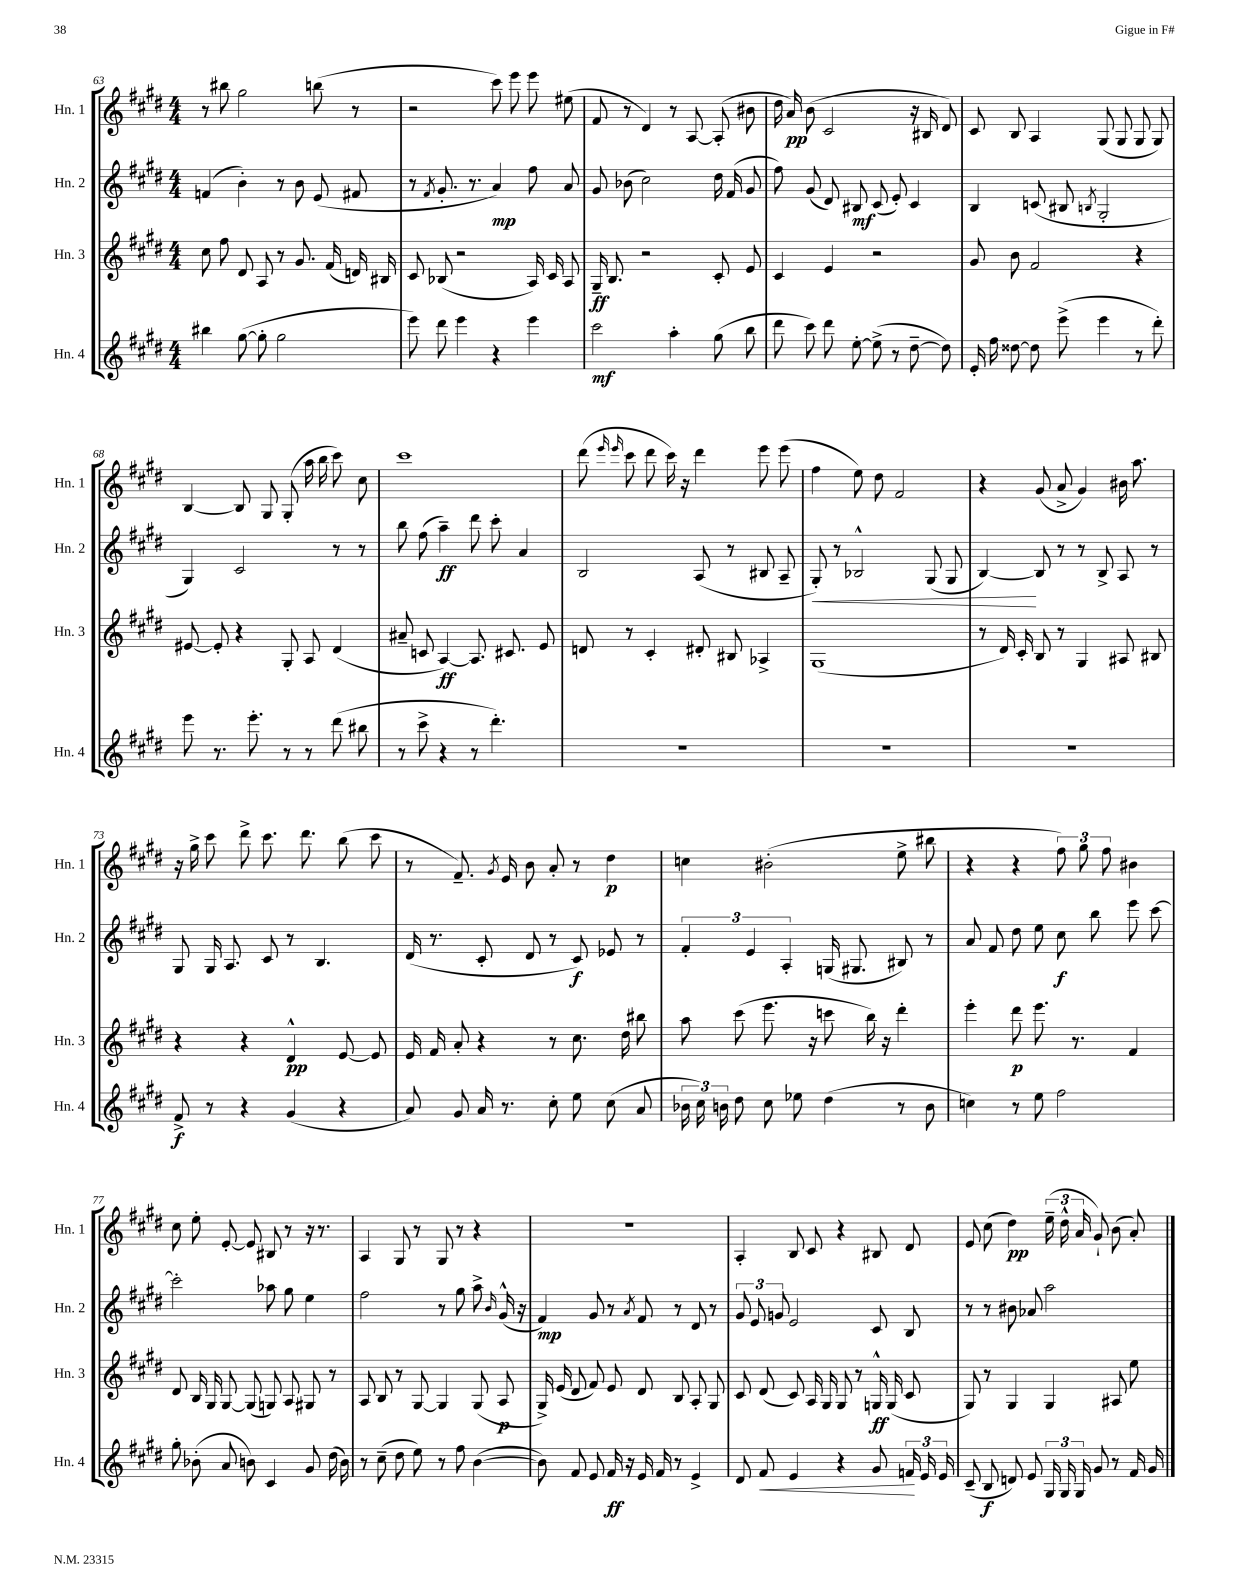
<<
\new StaffGroup <<
\new Staff = "s0" \with { instrumentName = "Hn. 1" shortInstrumentName = "Hn. 1" } {
    \clef treble \key e \major \numericTimeSignature \time 4/4
    \autoBeamOff r8 bis''8 gis''2 b''8( r8 |
    r2 cis'''8) e'''8 e'''8 eis''8( |
    fis'8 r8 dis'4) r8 a8~ a8-.( bis'8 |
    dis''16 a'16\pp) b'8( cis'2 r16 bis16 dis'8) |
    cis'8 b8 a4 gis8( gis8 gis8 gis8) |
    b4~ b8 gis8 gis8-.( a''16 b''16 cis'''8) cis''8 |
    cis'''1 |
    dis'''8( \grace { e'''16 e'''16 } cis'''8 dis'''8 cis'''16) r16 dis'''4 e'''8 e'''8( |
    fis''4 e''8) dis''8 fis'2 |
    r4 gis'8( a'8-> gis'4) bis'16 a''8. |
    r16 gis''16-> cis'''8 dis'''8-> cis'''8. dis'''8. b''8( cis'''8 |
    r8 fis'8.--) \acciaccatura { gis'8 } e'16 b'8 a'8-. r8 dis''4\p |
    c''4 bis'2-.( e''8-> bis''8 |
    r4 r4 \tuplet 3/2 { fis''8) gis''8 fis''8 } bis'4 |
    cis''8 e''8-. e'8~-. e'8 bis8 r8 r16 r8. |
    a4 gis8 r8 gis8 r8 r4 |
    R1 |
    a4-. b8 cis'8 r4 bis8 dis'8 |
    e'8 cis''8( dis''4\pp) \tuplet 3/2 { e''16--( dis''16-^ a'16 } gis'8-!) b'8( a'8-.) \bar "|." |
}
\new Staff = "s1" \with { instrumentName = "Hn. 2" shortInstrumentName = "Hn. 2" } {
    \clef treble \key e \major \numericTimeSignature \time 4/4
    \autoBeamOff f'4( b'4-.) r8 b'8 e'8( fis'8 |
    r8 \acciaccatura { fis'8 } gis'8.-. r8. a'4\mp) fis''8 a'8 |
    gis'8 bes'8( cis''2) dis''16 fis'16( gis'8 |
    fis''8) gis'8( dis'8) bis8\mf cis'8( e'8-.) cis'4 |
    b4 c'8( bis8 \acciaccatura { b8 } gis2-. |
    gis4) cis'2 r8 r8 |
    b''8 fis''8( a''4--\ff) dis'''8 cis'''8-. a'4 |
    b2 a8( r8 bis8 a8-- |
    gis8-.\<) r8 bes2-^ gis8( gis8 |
    b4~\!) b8 r8 r8 b8-> a8 r8 |
    gis8 gis16 a8. cis'8 r8 b4. |
    dis'16( r8. cis'8-. dis'8 r8 cis'8\f) ees'8 r8 |
    \tuplet 3/2 { fis'4-. e'4 a4-. } g16( gis8. bis8) r8 |
    a'8 fis'8 dis''8 e''8 cis''8\f b''8 e'''8 cis'''8~ |
    cis'''2-. aes''8 gis''8 e''4 |
    fis''2 r8 gis''8 a''8-> \grace { b'16 } gis'16-^( r16 |
    fis'4\mp) gis'8 r8 \acciaccatura { a'8 } fis'8 r8 dis'8 r8 |
    \tuplet 3/2 { gis'8 e'8 g'8 } e'2 cis'8 b8 |
    r8 r8 bis'8 aes'8 a''2 \bar "|." |
}
\new Staff = "s2" \with { instrumentName = "Hn. 3" shortInstrumentName = "Hn. 3" } {
    \clef treble \key e \major \numericTimeSignature \time 4/4
    \autoBeamOff cis''8 fis''8 dis'8 a8 r8 gis'8. fis'16( d'16) bis16 |
    cis'8 bes8( r2 a16) cis'16 a8 |
    gis16--\ff b8. r2 cis'8-. e'8 |
    cis'4 e'4 r2 |
    gis'8 b'8 fis'2 r4 |
    eis'8~ eis'8-. r4 gis8-. a8 dis'4( |
    ais'8-- c'8 a4~\ff) a8. cis'8. e'8 |
    d'8 r8 cis'4-. dis'8-. bis8 aes4-> |
    gis1( |
    r8 dis'16) cis'16-. b8 r8 gis4 ais8 bis8 |
    r4 r4 dis'4-^\pp e'8~ e'8 |
    e'16 fis'16 a'8-. r4 r8 cis''8. dis''16 bis''8 |
    a''8 cis'''8( e'''8. r16 c'''8 b''16) r16 dis'''4-. |
    e'''4-. dis'''8\p e'''8. r8. fis'4 |
    dis'8 b16 gis16 gis8~ gis8( g8) a8 gis8 r8 |
    a8 b8 r8 gis8~ gis4 gis8( a8\p |
    gis16->) e'16( dis'8 fis'8) e'8 dis'8 b8 a8-. gis8 |
    cis'8 dis'8( cis'8) a16 gis16 gis8 r8 g16-^\ff g16( cis'8 |
    gis8) r8 gis4 gis4 ais8 e''8 \bar "|." |
}
\new Staff = "s3" \with { instrumentName = "Hn. 4" shortInstrumentName = "Hn. 4" } {
    \clef treble \key e \major \numericTimeSignature \time 4/4
    \autoBeamOff bis''4 gis''8~( gis''8-. gis''2 |
    e'''8) dis'''8 e'''4 r4 e'''4 |
    cis'''2\mf a''4-. gis''8( b''8 |
    dis'''8 cis'''8) dis'''8 e''8~-. e''8->( r8 dis''8~-- dis''8) |
    e'16-. fis''16 disis''8~ disis''8 e'''8->( e'''4 r8 dis'''8-.) |
    e'''8 r8. e'''8.-. r8 r8 dis'''8( bis''8 |
    r8 cis'''8-> r4 r8 dis'''4.-.) |
    R1 |
    R1 |
    R1 |
    fis'8->\f r8 r4 gis'4( r4 |
    a'8) gis'8 a'16 r8. cis''8-. e''8 cis''8( a'8 |
    \tuplet 3/2 { bes'16 cis''16) b'16 } dis''8 cis''8 ees''8 dis''4( r8 b'8 |
    c''4) r8 e''8 fis''2 |
    gis''8-. bes'8-.( a'8 b'8) cis'4 gis'8 dis''16( b'16) |
    r8 cis''8--( dis''8 e''8) r8 fis''8 b'4~( |
    b'8) fis'8 e'8 fis'16\ff r16 e'16 fis'16 r8 e'4-> |
    dis'8 fis'8\< e'4 r4 gis'8 \tuplet 3/2 { f'16\! e'16 e'16 } |
    cis'8--( b8\f d'8) e'8 \tuplet 3/2 { gis16 gis16 gis16 } gis'8 r8 fis'16 gis'16 \bar "|." |
}
>>
>>
\layout { \context { \Score currentBarNumber = #63 } }
